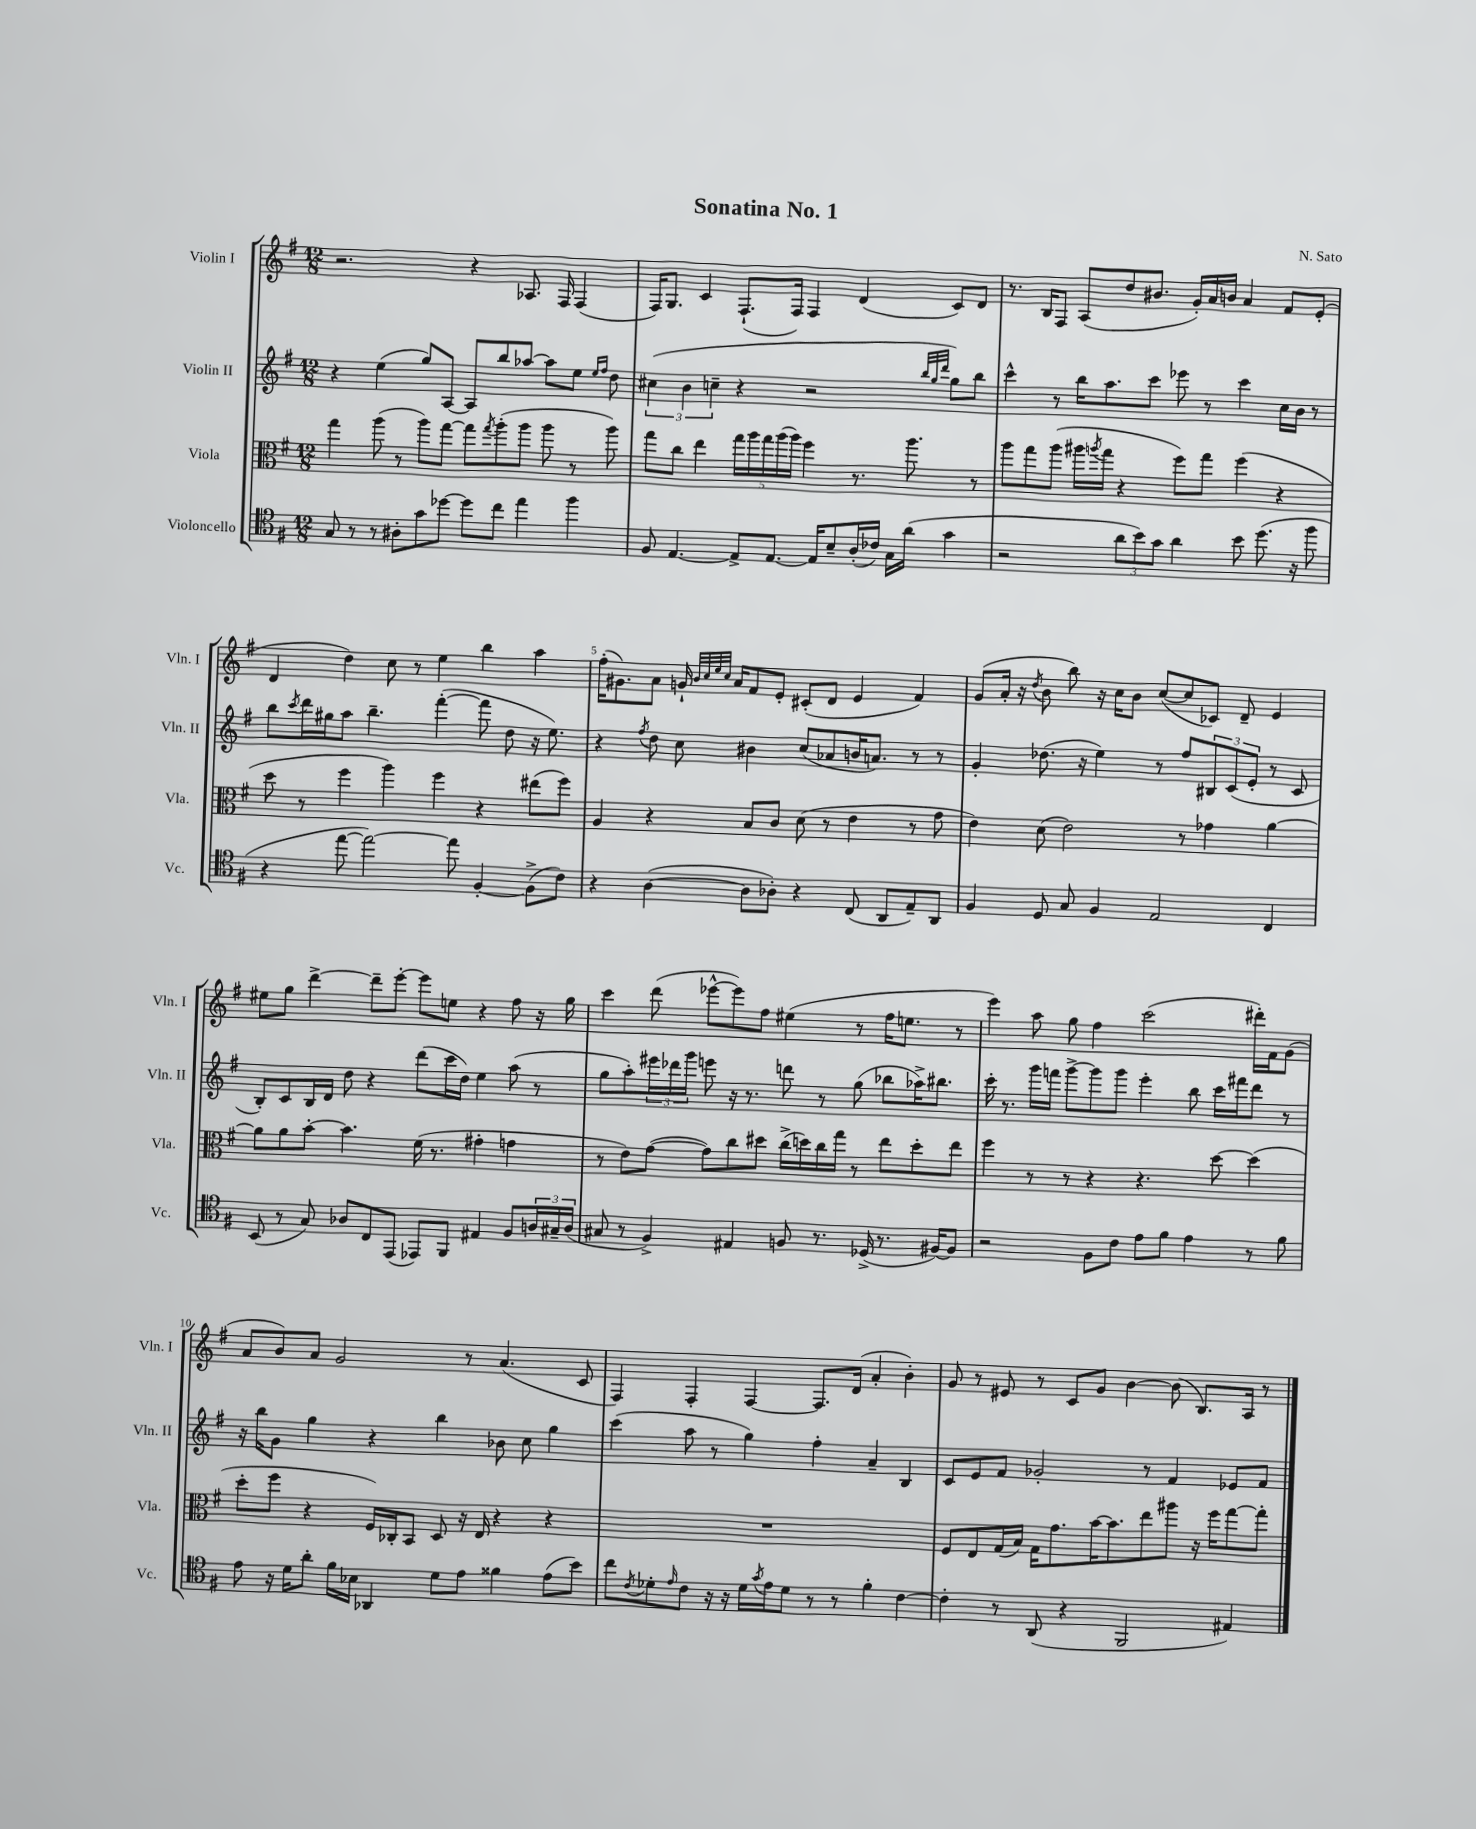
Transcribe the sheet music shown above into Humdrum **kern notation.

**kern	**kern	**kern	**kern
*part4	*part3	*part2	*part1
*staff4	*staff3	*staff2	*staff1
*I"Violoncello	*I"Viola	*I"Violin II	*I"Violin I
*I'Vc.	*I'Vla.	*I'Vln. II	*I'Vln. I
*clefC4	*clefC3	*clefG2	*clefG2
*k[f#]	*k[f#]	*k[f#]	*k[f#]
*M12/8	*M12/8	*M12/8	*M12/8
=1	=1	=1	=1
8G/	4gg\	4r	2.r
8r	.	.	.
8r	(8aa\	(4ee\	.
8A#X'\L	8r	.	.
8g\	8aa\L)	8gg/L)	.
[8dd-X\J	[8gg\J	[8A/J	.
8dd-\L]	8gg\L]	8A/L]	4r
.	8qgg/	.	.
8cc\J	(8aa'\	8bb/	.
4ee\	8aa\J	[8aa-X/J	8.A-X/
.	8aa\	8aa-\L]	.
.	.	.	16F#/
4ff#\	8r	8ee\J	(4F#/
.	.	16qqee/LL	.
.	.	16qqff#/JJ	.
.	8aa\)	8dd\	.
=2	=2	=2	=2
8F#/	8gg\L	(6cc#X\	16F#/KL)
.	.	.	8.G/J
[4.E/	8cc\J	.	.
.	.	6b\	.
.	4ee\	.	4c/
.	.	6ccn~\	.
8E^/L]	20gg\LL	4r	(8.F#`/L
.	20aa\	.	.
.	20gg\	.	.
[8.E/J	.	.	.
.	(20aa\	.	.
.	.	.	16F#/Jk)
.	20aa\JJ)	.	.
.	4ff#\	2r	4F#/
16E/KL]	.	.	.
8B~/	.	.	.
(16A'/L	8.r	.	(4d/
16c-X/JJ)	.	.	.
16G\LL	.	.	.
(16a\JJ	8.aa\	.	.
.	.	32qqbb/LLL	.
.	.	32qqgg/	.
.	.	32qqddd/JJJ	.
4g\	.	8gg\L)	8c/L)
.	8r	8bb\J	8d/J
=3	=3	=3	=3
2r	8aa\L	4ccc^^\	8.r
.	8gg\	.	.
.	.	.	16B/KL
.	(8aa\J	8r	8F#/J
.	16aa#X\LL	16bb\KL	(8A/L
.	8qaan/	.	.
.	16gg\JJ	8.aa\	.
12a\L	4r	.	8dd/
12b\)	.	.	.
.	.	8ccc\J	8.b#X/J
12g\J	.	.	.
4a\	8ff#\L)	8eee-X\	.
.	.	.	16g'/LL)
.	8gg\J	8r	16a/
.	.	.	16bn/JJ
8b\	(4ff#\	4ccc\	4a/
(8.dd\	.	.	.
.	4r	16cc\LL	8f#/L
16r	.	16b\JJ	.
8ff#\	.	8r	(8e'/J
!!LO:LB:g=z
=4	=4	=4	=4
4r	8dd\	8bb\L	4d/
.	.	8qccc/	.
.	8r	16ddd\L	.
.	.	16gg#X\J	.
[8ee\	4ff#\	8aa\J	4dd\)
2ee\_)	.	4.bb~\	.
.	4aa\)	.	8cc\
.	.	.	8r
.	4ff#\	([4fff#'\	4ee\
8ee\]	.	.	.
[4F#'/	4r	8fff#\]	4bb\
.	.	8dd\	.
(8F#^\L]	(8ee#X\L	16r	4aa\
.	.	8.ee\)	.
8c\J)	8ff#\J)	.	.
=5	=5	=5	=5
4r	4A/	4r	(16ff#'\KL
.	.	.	8.g#X\)
.	.	8qff#/	.
([4A\	4r	8dd\	8a\J
.	.	8cc\	16gn`/
.	.	.	32qqb/LLL
.	.	.	32qqcc/
.	.	.	32qqee/
.	.	.	32qqcc/JJJ
.	.	.	16a/KL
8A\L]	8B/L	4b#X\	8f#/
8A-X'\J)	8c/J	.	8e'/J
4r	(8d\	(8cc/L	(8c#X'/L
.	8r	8a-X/	8d/J
(8C/	4e\	16bn/K	4e/
.	.	8.an/J)	.
8AA/L	.	.	.
8E~/)	8r	8r	4f#/)
8AA/J	8g\	8r	.
=6	=6	=6	=6
4F#/	4e\)	4g'/	(8g/L
.	.	.	16a'/Jk
.	.	.	16r
.	.	.	8qdd/
8D/	(8d\	(8.dd-X\	8b\
8G/	2e\)	.	8bb\)
.	.	16r	.
4F#/	.	4ee\)	16r
.	.	.	16cc\KL
.	.	.	8b\J
2E/	.	8r	([8cc/L
.	8r	8ff#/L	8cc/]
.	4g-X\	12B#X/	8c-X/J)
.	.	(12c/	.
.	.	.	8d~/
.	.	12e'/J	.
4C/	[4a\	8r	4e/
.	.	8c/	.
!!LO:LB:g=z
=7	=7	=7	=7
(8BB/	8a\L]	8B'/L)	8ee#X\L
8r	8a\	8c/	8gg\J
8G/)	[8b'\J	16B/L	[4ddd^\
.	.	16d/JJ	.
8A-X/L	4.b\]	8dd\	.
8C/	.	4r	8ddd~\L]
(8EE/J	.	.	[8eee'\J
8EE-X/L)	(16f#\	(8ddd\L	8eee\L]
.	8.r	.	.
8FF#/J	.	16ccc\L	8een\J
.	.	16dd\JJ)	.
4E#X/	4g#X'\	4ee\	4r
8F#/L	4gn\	(8aa\	8ff#\
24An/L	.	8r	16r
24G#X~/	.	.	.
.	.	.	16gg\
(24A/JJ	.	.	.
=8	=8	=8	=8
8G#X/	8r	8gg\L	4ccc\
8r	8e\L)	8aa'\)	.
4F#^/)	([8g\J	24eee#X\L	(8ddd\
.	.	24ddd-X\	.
.	.	24ggg\JJ	.
.	8g\L])	8eeen\	[8eee-X^^\L
4E#X/	8cc\	16r	8eee-\])
.	.	8.r	.
.	8dd#X\J	.	8ff#\J
8Fn/	(16cc^\LL	8dddn\	(4ee#X\
.	16ddn\)	.	.
8.r	16cc\	8r	.
.	16gg\JJ	.	.
.	8r	(8gg\	8r
(16D-X^/	.	.	.
8.r	8ee\L	8bb-X\L	16ff#\KL
.	.	.	8.een\J
.	8dd'\	16aa-X^\K)	.
[16F#X/KL)	.	8.bb#X\J	.
8F#/J]	8ee\J	.	8r
=9	=9	=9	=9
2r	4ff#\	16ccc'\	4eee\)
.	.	8.r	.
.	8r	16ggg\LL	8aa\
.	.	16fffn\JJ	.
.	8r	[8ggg^\L	8gg\
8F#\L	4r	8ggg\]	4ff#\
8c\J	.	8ggg\J	.
8e\L	4.r	4eee'\	(2ccc\
8f#\J	.	.	.
4e\	.	8bb\	.
.	[8dd\	16ccc\LL	.
.	.	16fff#X\J	.
8r	(4dd\]	8ddd\J	16ddd#X'\LL)
.	.	.	16f#\J
8f#\	.	8r	(8g\J
!!LO:LB:g=z
=10	=10	=10	=10
8e\	8dd'\L	16r	8a/L
.	.	16bb\KL	.
16r	8ff#\J	8g\J	8b/)
16d\KL	.	.	.
8a'\J	4r	4gg\	8a/J
16f#\LL	.	.	2g/
16B-X\JJ	.	.	.
4AA-X/	16F#/LL)	4r	.
.	16C-X'/J	.	.
.	8BB/J	.	.
8d\L	8D/	4bb\	.
8e\J	16r	.	8r
.	16E/	.	.
4f##X\	4r	8b-X\	(4.a/
.	.	8cc\	.
(8e\L	4r	4gg\	.
8b\J)	.	.	8c/
=11	=11	=11	=11
8cc\L	1.r	(4ccc\	4F#/)
8qc/	.	.	.
8d-X'\	.	.	.
16qqe/	.	.	.
8c\J	.	8aa\	4F#'/
16r	.	8r	.
16r	.	.	.
16d-\LL	.	4gg\)	[4F#/
8qg/	.	.	.
16e\J	.	.	.
8d-\J	.	.	.
8r	.	4ff#'\	8.F#/L]
8r	.	.	.
.	.	.	(16d/Jk
4f#'\	.	4a~/	4a'/
[4c\	.	4B/	4b'\)
=12	=12	=12	=12
4c'\]	8F#/L	8c/L	8g/
.	8E/	8e/	8r
8r	(16G/L	8f#/J	8e#X/
.	16B/JJ)	.	.
(8AA/	16G\KL	2g-X'/	8r
.	8.g\	.	.
4r	.	.	8c/L
.	[16b\K	.	8g/J
.	8.b\]	.	.
2FF#/	.	.	[4b\
.	8ee\	8r	.
.	8aa#X\J	4f#/	(8b\]
.	16r	.	8.B/L)
.	16ff#\KL	.	.
4E#X/)	[8gg\	8e-X/L	.
.	.	.	16A/Jk
.	8gg'\J]	8f#/J	8r
==	==	==	==
*-	*-	*-	*-
